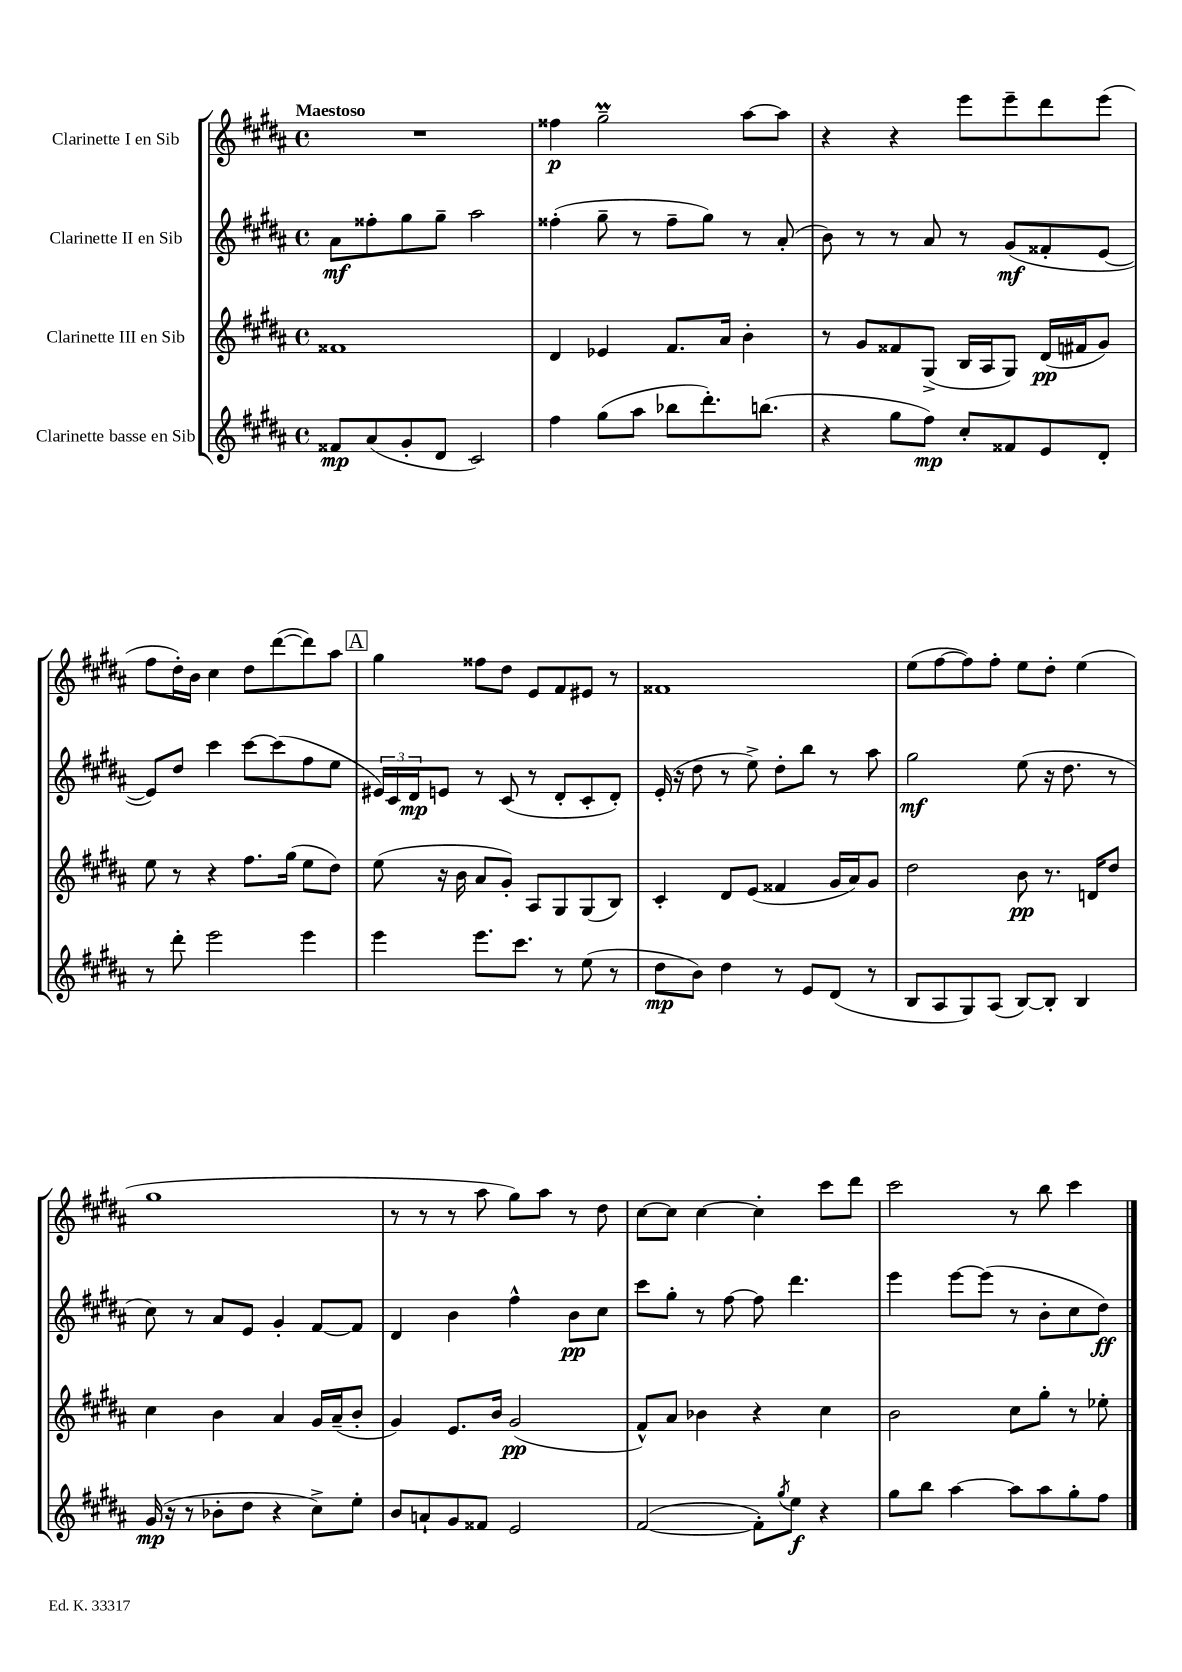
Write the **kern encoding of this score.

**kern	**kern	**kern	**kern
*staff4	*staff3	*staff2	*staff1
*clefG2	*clefG2	*clefG2	*clefG2
*k[f#c#g#d#a#]	*k[f#c#g#d#a#]	*k[f#c#g#d#a#]	*k[f#c#g#d#a#]
*M4/4	*M4/4	*M4/4	*M4/4
*met(c)	*met(c)	*met(c)	*met(c)
8f##	1f##	8a#	1r
(8a#	.	8ff##'	.
8g#'	.	8gg#	.
8d#	.	8gg#~	.
2c#)	.	2aa#	.
=	=	=	=
4ff#	4d#	(4ff##'	4ff##
(8gg#	4e-	8gg#~	2gg#~
8aa#	.	8r	.
8bb-	8.f#	8ff##~	.
8.ddd#')	.	8gg#)	.
.	16a#	.	.
.	4b'	8r	[8aa#
(8.bb	.	.	.
.	.	(8a#'	8aa#]
=	=	=	=
4r	8r	8b)	4r
.	8g#	8r	.
8gg#	8f##	8r	4r
8ff#)	(8G#^	8a#	.
8cc#'	16B	8r	8eee
.	16A#	.	.
8f##	8G#)	(8g#	8eee~
8e	(16d#	8f##'	8ddd#
.	16f#	.	.
8d#'	8g#)	[8e	(8eee
=	=	=	=
8r	8ee	8e])	8ff#
8ddd#'	8r	8dd#	16dd#')
.	.	.	16b
2eee	4r	4ccc#	4cc#
.	8.ff#	[8ccc#	8dd#
.	.	(8ccc#]	([8ddd#
.	(16gg#	.	.
4eee	8ee	8ff#	8ddd#])
.	8dd#)	8ee	8aa#
=	=	=	=
4eee	(8ee	24e#)	4gg#
.	.	24c#	.
.	.	24d#	.
.	16r	8e	.
.	16b	.	.
8.eee	8a#	8r	8ff##
.	8g#')	(8c#	8dd#
8.ccc#	.	.	.
.	8A#	8r	8e
8r	8G#	8d#'	8f#
(8ee	(8G#	8c#'	8e#
8r	8B)	8d#')	8r
=	=	=	=
8dd#	4c#'	(16e'	1f##
.	.	16r	.
8b)	.	8dd#	.
4dd#	8d#	8r	.
.	(8e	8ee^)	.
8r	4f##	8dd#'	.
8e	.	8bb	.
(8d#	16g#	8r	.
.	16a#)	.	.
8r	8g#	8aa#	.
=	=	=	=
8B	2dd#	2gg#	(8ee
8A#	.	.	[8ff#
8G#)	.	.	8ff#])
(8A#	.	.	8ff#'
[8B)	8b	(8ee	8ee
8B']	8.r	16r	8dd#'
.	.	8.dd#	.
4B	.	.	(4ee
.	16d	.	.
.	8dd#	8r	.
=	=	=	=
(16g#	4cc#	8cc#)	1gg#
16r	.	.	.
8r	.	8r	.
8b-'	4b	8a#	.
8dd#	.	8e	.
4r	4a#	4g#'	.
8cc#^)	16g#	[8f#	.
.	(16a#~	.	.
8ee'	8b'	8f#]	.
=	=	=	=
8b	4g#)	4d#	8r
8a`	.	.	8r
8g#	8.e	4b	8r
8f##	.	.	8aa#
.	16b	.	.
2e	(2g#	4ff#^^	8gg#)
.	.	.	8aa#
.	.	8b	8r
.	.	8cc#	8dd#
=	=	=	=
([2f#	8f#^^)	8ccc#	[8cc#
.	8a#	8gg#'	8cc#]
.	4b-	8r	[4cc#
.	.	[8ff#	.
8f#'])	4r	8ff#]	4cc#']
8qgg#	.	.	.
8ee	.	4.ddd#	.
4r	4cc#	.	8ccc#
.	.	.	8ddd#
=	=	=	=
8gg#	2b	4eee	2ccc#
8bb	.	.	.
[4aa#	.	[8eee	.
.	.	(8eee]	.
8aa#]	8cc#	8r	8r
8aa#	8gg#'	8b'	8bb
8gg#'	8r	8cc#	4ccc#
8ff#	8ee-'	8dd#)	.
==	==	==	==
*-	*-	*-	*-
